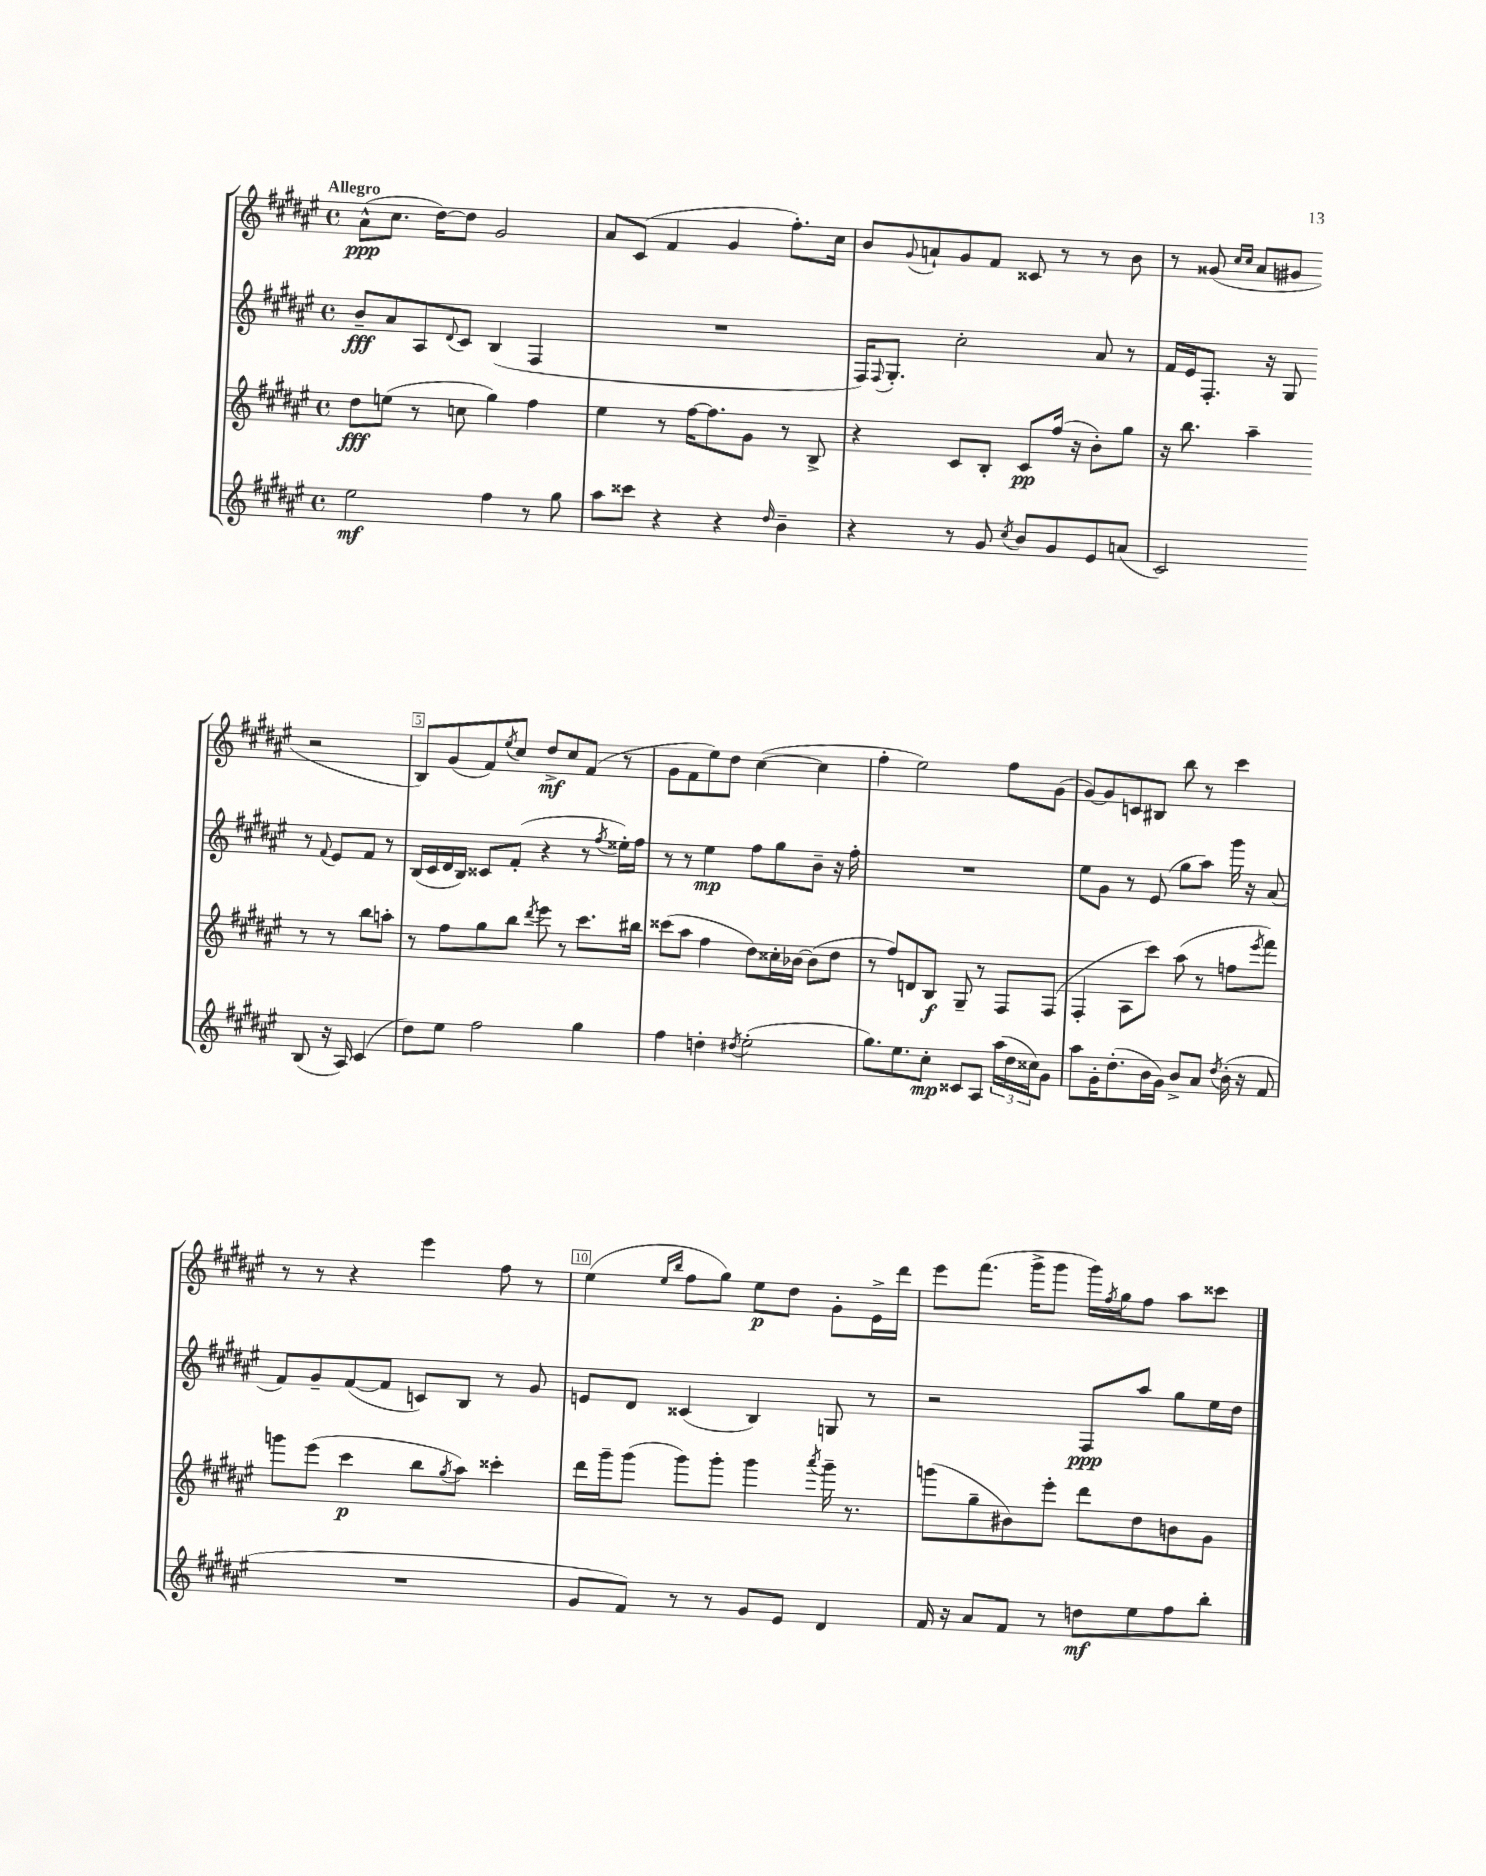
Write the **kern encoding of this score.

**kern	**kern	**kern	**kern
*staff4	*staff3	*staff2	*staff1
*clefG2	*clefG2	*clefG2	*clefG2
*k[f#c#g#d#a#e#]	*k[f#c#g#d#a#e#]	*k[f#c#g#d#a#e#]	*k[f#c#g#d#a#e#]
*M4/4	*M4/4	*M4/4	*M4/4
*met(c)	*met(c)	*met(c)	*met(c)
2ee#	8dd#	8b~	(8a#^^
.	(8ee	8a#	8.cc#
.	8r	8A#	.
.	.	.	[16dd#)
.	.	8qqd#	.
.	8cc	8c#	8dd#]
4ff#	4gg#)	(4B	2g#
8r	4ff#	4F#	.
8gg#	.	.	.
=	=	=	=
8aa#	4ee#	1r	8a#
8ccc##	.	.	(8c#
4r	8r	.	4f#
.	[16ff#	.	.
.	8.ff#]	.	.
4r	.	.	4g#
.	8g#	.	.
16qqdd#	.	.	.
4b~	8r	.	8.ff#')
.	8B^	.	.
.	.	.	16cc#
=	=	=	=
4r	4r	16F#)	8b
.	.	8qqF#	.
.	.	8.G#'	.
.	.	.	8qqg#
.	.	.	8a`
8r	8c#	2cc#'	8g#
8g#	8B'	.	8f#
8qcc#	.	.	.
8b	8c#	.	8c##
8g#	(16ff#	.	8r
.	16r	.	.
8e#	8b')	8a#	8r
(8a	8gg#	8r	8b
=	=	=	=
2c#)	16r	16f#	8r
.	8.bb	16e#	.
.	.	8.F#'	(8g##
.	.	.	16qqcc#
.	.	.	16qqcc#
.	4aa#~	.	8a#
.	.	16r	.
.	.	8G#	8g#
(8B	8r	8r	2r
.	.	8qqf#	.
16r	8r	8e#	.
16A#)	.	.	.
(4c#	8bb	8f#	.
.	8aa'	8r	.
=	=	=	=
8dd#)	8r	(16B	8B)
.	.	16c#	.
8ee#	8ff#	16d#	(8g#
.	.	16B)	.
2ff#	8gg#	8c##	8f#)
.	.	.	8qee#
.	8bb	(8f#'	8cc#
.	8qddd#	.	.
.	8eee#	4r	8dd#^
.	8r	.	8cc#
4gg#	8.ccc#	8r	(8f#
.	.	8qff#	.
.	.	16ee##')	8r
.	16bb#	16ff#	.
=	=	=	=
4ff#	(8ccc##	8r	8g#
.	8aa#	8r	8f#
4dd'	4ff#	4ee#	8ee#)
.	.	.	8dd#
8qdd#	.	.	.
(2ee#'	8dd#)	8ff#	([4cc#
.	16cc##'	8gg#	.
.	[16b-	.	.
.	(8b-]	8b~	4cc#]
.	8dd#	16r	.
.	.	16ff#'	.
=	=	=	=
8.gg#)	8r	1r	4ff#'
.	8ff#)	.	.
8.ee#	.	.	.
.	8d	.	2ee#)
8cc#'	8B	.	.
8c##	8G#~	.	.
8A#	8r	.	.
(24aa#	8F#	.	8ff#
24dd#	.	.	.
24cc##)	.	.	.
8g#	(8F#	.	(8g#
=	=	=	=
8aa#	4F#'	8ee#	[8g#)
16g#'	.	8g#	8g#]
(8.dd#'	.	.	.
.	8A#	8r	8c
16b	8ccc#)	(8e#	8B#
16g#)	.	.	.
8b^	(8aa#	8gg#	8bb
8a#	8r	8aa#)	8r
8qdd#	.	.	.
(16b'	8ff	16ggg#	4ccc#
16r	.	16r	.
.	8qeee#	.	.
8f#	8fff#)	(8a#	.
=	=	=	=
1r	8ggg	8f#)	8r
.	(8eee#	8g#~	8r
.	4ccc#	([8f#	4r
.	.	8f#]	.
.	8bb	8c)	4eee#
.	8qgg#	.	.
.	8aa#)	8B	.
.	4ccc##'	8r	8ff#
.	.	8g#	8r
=	=	=	=
8g#	16ddd#	8e	(4ee#
.	16ggg#~	.	.
8f#)	(8ggg#	8d#	.
.	.	.	16qqee#
.	.	.	16qqbb
8r	8ggg#)	(4c##	8ff#
8r	8ggg#'	.	8gg#)
8g#	4ggg#	4B)	8ee#
8e#	.	.	8dd#
.	8qaaa#	.	.
4d#	16ggg#~	8G	8g#'
.	8.r	.	.
.	.	8r	16e#^
.	.	.	16ddd#
=	=	=	=
16f#	(8ggg	2r	8eee#
16r	.	.	.
8a#	8gg#~	.	(8.fff#
8f#	8b#)	.	.
.	.	.	16ggg#^
8r	8eee#'	.	8ggg#
8dd	8ddd#	8F#	16ggg#)
.	.	.	8qff#
.	.	.	16gg#
8ee#	8dd#	8aa#	8ff#
8ff#	8b	8gg#	8aa#
8bb'	8g#	16ee#	8ccc##
.	.	16dd#	.
==	==	==	==
*-	*-	*-	*-
